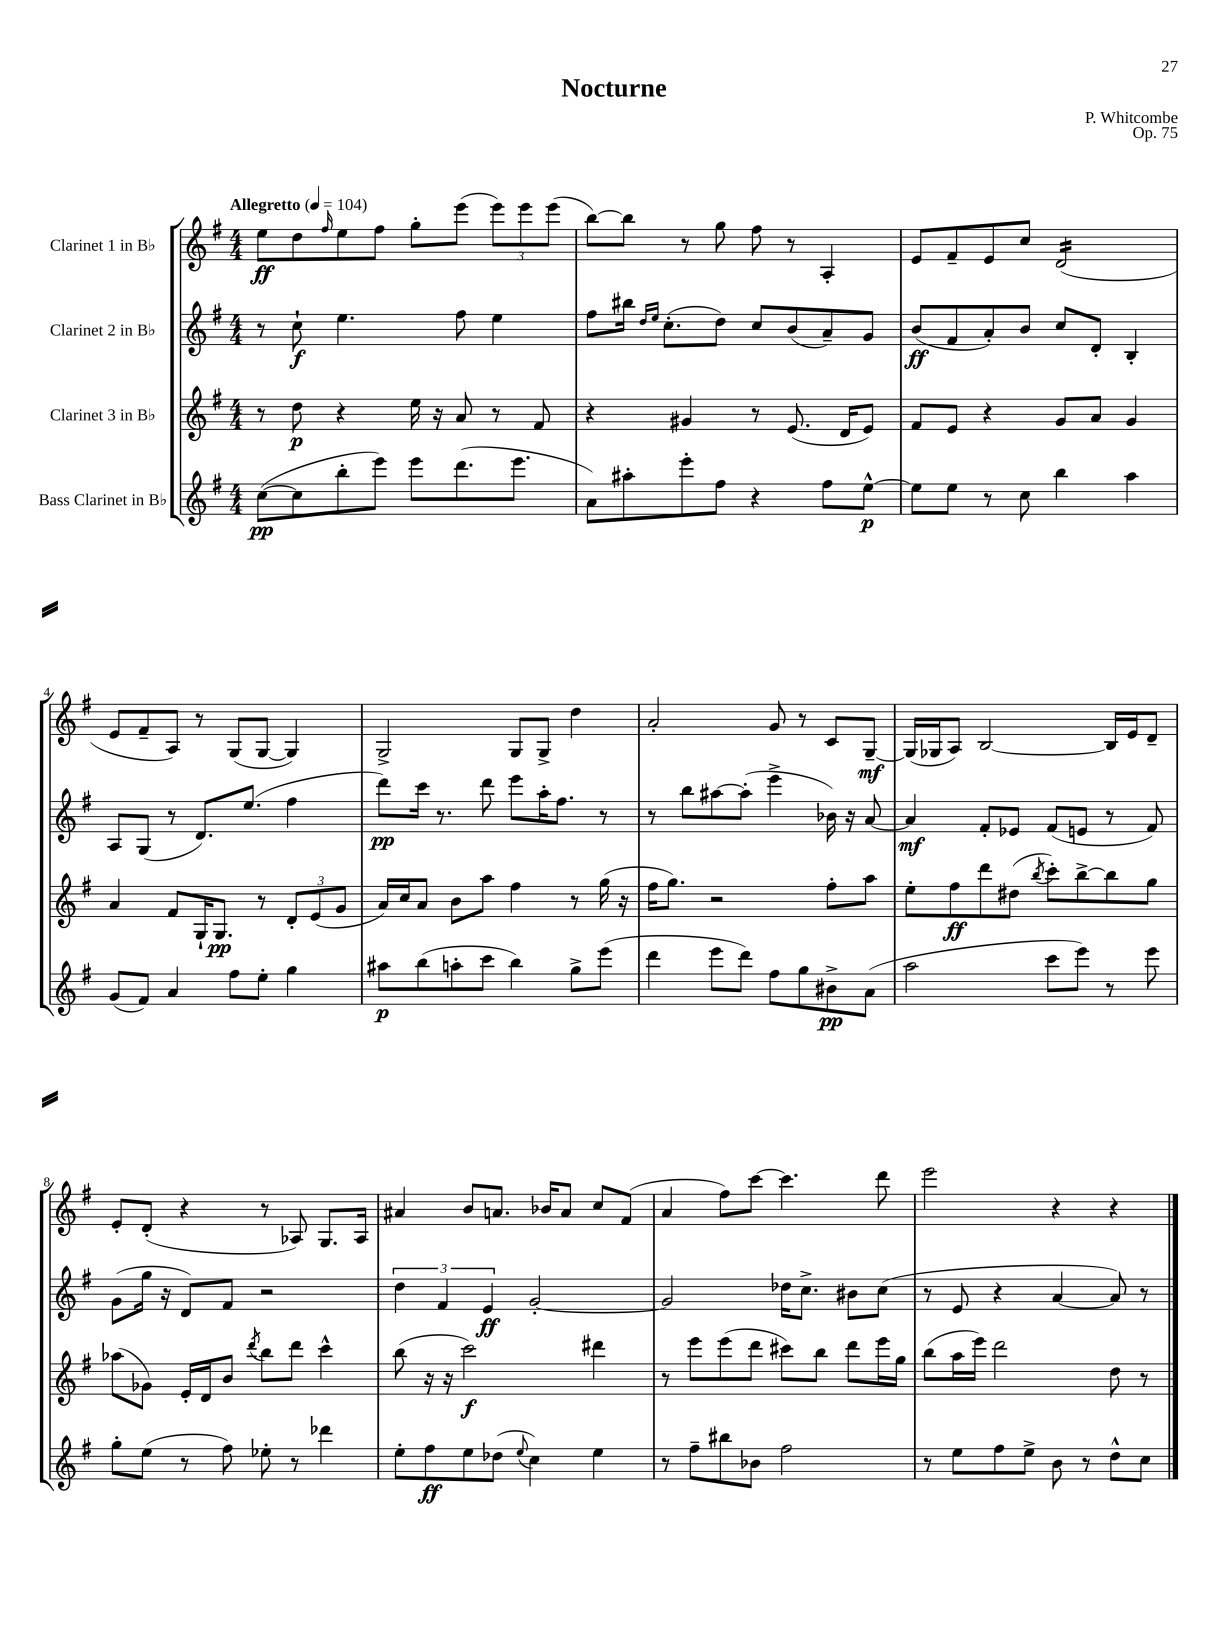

**kern	**kern	**kern	**kern
*staff4	*staff3	*staff2	*staff1
*clefG2	*clefG2	*clefG2	*clefG2
*k[f#]	*k[f#]	*k[f#]	*k[f#]
*M4/4	*M4/4	*M4/4	*M4/4
*MM104	*MM104	*MM104	*MM104
([8cc\L	8r	8r	8ee\L
8cc\]	8dd\	8cc`\	8dd\
.	.	.	16qqff#/
8bb'\	4r	4.ee\	8ee\
8eee\J)	.	.	8ff#\J
8eee\L	16ee\	.	8gg'\L
.	16r	.	.
(8.ddd\	8a/	8ff#\	(8eee\J
.	8r	4ee\	12eee\L)
8.eee\J	.	.	.
.	.	.	12eee\
.	8f#/	.	.
.	.	.	(12eee\J
=	=	=	=
8a\L)	4r	8ff#\L	[8bb\L)
8aa#'\	.	16bb#\Jk	8bb\]J
.	.	16qqdd/LL	.
.	.	16qqee/JJ	.
.	.	(8.cc'\L	.
8eee'\	4g#/	.	8r
8ff#\J	.	8dd\J)	8gg\
4r	8r	8cc/L	8ff#\
.	(8.e/	(8b/	8r
8ff#\L	.	8a~/)	4A'/
.	16d/LK	.	.
[8ee^^\J	8e/J)	8g/J	.
=	=	=	=
8ee\]L	8f#/L	(8b/L	8e/L
8ee\J	8e/J	8f#/	8f#~/
8r	4r	8a'/)	8e/
8cc\	.	8b/J	8cc/J
4bb\	8g/L	8cc/L	(2d/
.	8a/J	8d'/J	.
4aa\	4g/	4B'/	.
=	=	=	=
(8g/L	4a/	8A/L	8e/L
8f#/J)	.	(8G/J	8f#~/
4a/	8f#/L	8r	8A/J)
.	16G`/K	8.d/L)	8r
.	8.G/J	.	.
8ff#\L	.	.	(8G/L
.	.	(8.ee/J	.
8ee'\J	8r	.	[8G/J
4gg\	12d'/L	4ff#\	4G/])
.	(12e/	.	.
.	12g/J	.	.
=	=	=	=
8aa#\L	16a/LL)	8ddd\L)	2G^/
.	16cc/J	.	.
(8bb\	8a/J	16ccc\Jk	.
.	.	8.r	.
8aa'\	8b\L	.	.
8ccc\J	8aa\J	8ddd\	.
4bb\)	4ff#\	8eee\L	8G/L
.	.	16aa'\K	8G^/J
.	.	8.ff#\J	.
8gg^\L	8r	.	4dd\
(8eee\J	(16gg\	8r	.
.	16r	.	.
=	=	=	=
4ddd\	16ff#\LK	8r	2a'/
.	8.gg\J)	.	.
.	.	8bb\L	.
8eee\L	2r	[8aa#\	.
8ddd\J)	.	(8aa#'\]J	.
8ff#\L	.	4eee^\	8g/
8gg\	.	.	8r
8b#^\	8ff#'\L	16b-\)	8c/L
.	.	16r	.
(8a\J	8aa\J	[8a/	[8G~/J
=	=	=	=
2aa\	8ee'\L	4a/]	(16G/]LL
.	.	.	16G-/J
.	8ff#\	.	8A/J)
.	8ddd\	8f#'/L	[2B/
.	(8dd#\J	8e-/J	.
.	8qbb/	.	.
8ccc\L	8ccc'\L)	(8f#/L	.
8eee\J)	[8bb^\	8e/J	.
8r	8bb\]	8r	16B/]LL
.	.	.	16e/J
8eee\	8gg\J	8f#/)	8d~/J
=	=	=	=
8gg'\L	(8aa-\L	(8g\L	8e'/L
(8ee\J	8g-\J)	16gg\Jk	(8d'/J
.	.	16r	.
8r	16e'/LL	8d/L)	4r
.	16d/J	.	.
8ff#\)	8b/J	8f#/J	.
.	8qddd/	.	.
8ee-'\	8bb\L	2r	8r
8r	8ddd\J	.	8A-/)
4ddd-\	4ccc^^\	.	8.G/L
.	.	.	16A-/Jk
=	=	=	=
8ee'\L	(8bb\	6dd\	4a#/
8ff#\	16r	.	.
.	.	6f#/	.
.	16r	.	.
8ee\	2ccc\)	.	8b/L
.	.	6e/	.
(8dd-\J	.	.	8.a/J
8qqee/	.	.	.
4cc\)	.	[2g'/	.
.	.	.	16b-/LK
.	.	.	8a/J
4ee\	4ddd#\	.	8cc/L
.	.	.	(8f#/J
=	=	=	=
8r	8r	2g/]	4a/
8ff#~\L	8eee\L	.	.
8bb#\	(8eee\	.	8ff#\L)
8b-\J	8ddd\J	.	[8ccc\J
2ff#\	8ccc#\L)	16dd-\LK	4.ccc\]
.	.	8.cc^\J	.
.	8bb\J	.	.
.	8ddd\L	8b#\L	.
.	16eee\L	(8cc\J	8ddd\
.	16gg\JJ	.	.
=	=	=	=
8r	(8bb\L	8r	2eee\
8ee\L	16aa\L	8e/	.
.	16eee\JJ)	.	.
8ff#\	2ddd\	4r	.
8ee^\J	.	.	.
8b\	.	[4a/	4r
8r	.	.	.
8dd^^\L	8dd\	8a/])	4r
8cc\J	8r	8r	.
==	==	==	==
*-	*-	*-	*-
